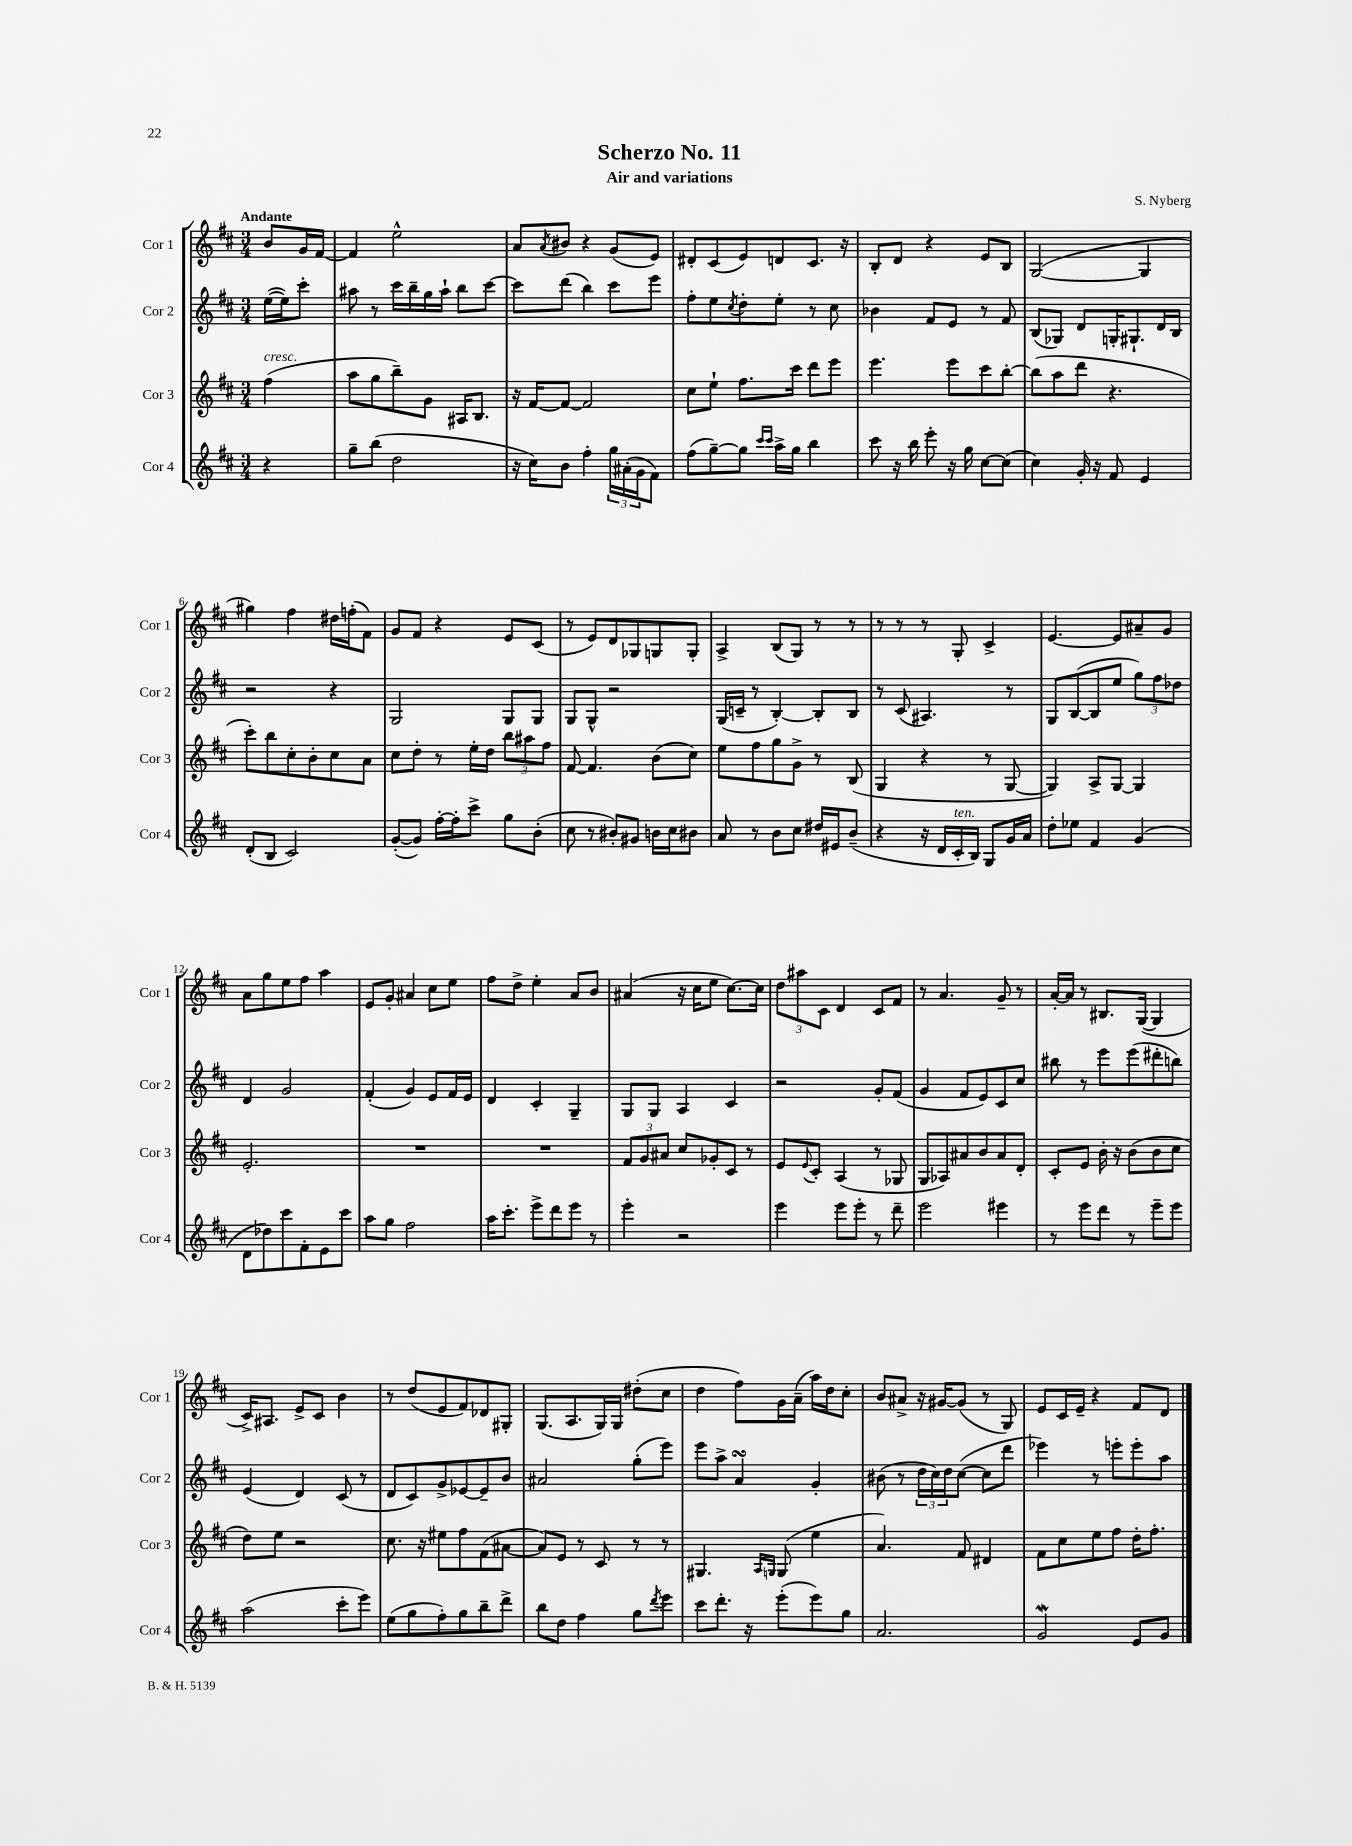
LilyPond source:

\header { title = "Scherzo No. 11" composer = "S. Nyberg" subtitle = "Air and variations" }
<<
\new StaffGroup <<
\new Staff = "s0" \with { instrumentName = "Cor 1" shortInstrumentName = "Cor 1" } {
    \clef treble \key d \major \numericTimeSignature \time 3/4 \partial 4 \tempo "Andante"
    b'8 g'16 fis'16~ |
    fis'4 e''2-^ |
    a'8 \acciaccatura { a'8 } bis'8 r4 g'8( e'8) |
    dis'8-. cis'8( e'8) d'8 cis'8. r16 |
    b8-. d'8 r4 e'8 b8 |
    g2~( g4 |
    gis''4) fis''4 dis''16 f''16-.( fis'8) |
    g'8 fis'8 r4 e'8 cis'8( |
    r8 e'8) d'8 ges8 g8 g8-. |
    a4-> b8( g8) r8 r8 |
    r8 r8 r8 g8-. cis'4-> |
    e'4.~ e'8 ais'8-- g'8 |
    a'8 g''8 e''8 fis''8 a''4 |
    e'8 g'8-. ais'4 cis''8 e''8 |
    fis''8 d''8-> e''4-. a'8 b'8 |
    ais'4( r16 cis''16 e''8 cis''8.~) cis''16 |
    \tuplet 3/2 { d''8 ais''8 cis'8 } d'4 cis'8 fis'8 |
    r8 a'4. g'8-- r8 |
    a'16~-. a'16 r8 bis8. g16~( g4 |
    cis'16->) ais8. e'8-> cis'8 b'4 |
    r8 d''8( e'8 fis'8) des'8 gis8-. |
    g8.( a8. g16) g16 dis''8-.( cis''8 |
    d''4 fis''8) g'16 a'16--( a''16) d''16 cis''8-. |
    b'8 ais'8-> r16 gis'16~ gis'8( r8 g8) |
    e'8 cis'16 e'16-- r4 fis'8 d'8 \bar "|." |
}
\new Staff = "s1" \with { instrumentName = "Cor 2" shortInstrumentName = "Cor 2" } {
    \clef treble \key d \major \numericTimeSignature \time 3/4 \partial 4
    e''16~( e''16) cis'''8-. |
    ais''8 r8 cis'''16 b''16-- g''16 ais''16-! b''8 cis'''8~ |
    cis'''8 d'''8( b''4) cis'''8 e'''8 |
    fis''8-. e''8 \acciaccatura { cis''8 } d''8-. e''8-. r8 cis''8 |
    bes'4 fis'8 e'8 r8 fis'8 |
    b8( ges8) d'8 g16-. gis8.-! d'16 b16 |
    r2 r4 |
    g2 g8 g8 |
    g8 g8-^ r2 |
    g16( c'16-- r8 b4~-.) b8-. b8 |
    r8 cis'8( ais4.) r8 |
    g8 b8~( b8 e''8 \tuplet 3/2 { g''8) fis''8 des''8 } |
    d'4 g'2 |
    fis'4-.( g'4) e'8 fis'16 e'16 |
    d'4 cis'4-. g4-- |
    g8 g8 a4 cis'4 |
    r2 g'8-. fis'8( |
    g'4 fis'8 e'8) cis'8 cis''8 |
    bis''8 r8 e'''8 e'''8( dis'''8-. b''8) |
    e'4( d'4) cis'8( r8 |
    d'8 cis'8) g'8-> ees'8~ ees'8-- b'8 |
    ais'2 g''8-.( e'''8) |
    e'''8 a''8-> a'4\turn g'4-. |
    bis'8( r8 \tuplet 3/2 { d''16 cis''16) d''16 } cis''8~( cis''8 d'''8 |
    ees'''4) r8 e'''8-. e'''8-. a''8 \bar "|." |
}
\new Staff = "s2" \with { instrumentName = "Cor 3" shortInstrumentName = "Cor 3" } {
    \clef treble \key d \major \numericTimeSignature \time 3/4 \partial 4
    fis''4^\markup { \italic "cresc." }( |
    a''8 g''8 b''8--) g'8 ais16 b8. |
    r16 fis'16~ fis'8~ fis'2 |
    cis''8 e''8-! fis''8. cis'''16 d'''8 e'''8 |
    e'''4. e'''8 cis'''8 b''8~-. |
    b''8( a''8 d'''8 r4. |
    cis'''8-.) b''8 cis''8-. b'8-. cis''8 a'8 |
    cis''8 d''8-. r8 e''16-. d''16 \tuplet 3/2 { b''8 ais''8 fis''8 } |
    fis'8~ fis'4. b'8( cis''8) |
    e''8 fis''8 g''8 g'8-> r8 b8( |
    g4 r4 r8 g8~ |
    g4) a8-> g8~ g4 |
    e'2.-. |
    R2. |
    R2. |
    \tuplet 3/2 { fis'8 g'8 ais'8 } cis''8 ges'8-. cis'8 r8 |
    e'8 \appoggiatura { e'8 } cis'8-. a4( r8 ges8 |
    g8 aes8) ais'8 b'8 ais'8 d'8-. |
    cis'8-. e'8 b'16-. r16 b'8( b'8 cis''8 |
    d''8) e''8 r2 |
    cis''8. r16 eis''8 fis''8 fis'8( ais'8~ |
    ais'8) e'8 r8 cis'8 r8 r8 |
    gis4. \grace { a16 g16 } g8( e''4 |
    a'4.) fis'8 dis'4 |
    fis'8 cis''8 e''8 fis''8 d''16-. fis''8.-. \bar "|." |
}
\new Staff = "s3" \with { instrumentName = "Cor 4" shortInstrumentName = "Cor 4" } {
    \clef treble \key d \major \numericTimeSignature \time 3/4 \partial 4
    r4 |
    g''8-- b''8( d''2 |
    r16 cis''16) b'8 fis''4-. \tuplet 3/2 { g''16 ais'16-.( g'16 } fis'8) |
    fis''8( g''8~--) g''8 \grace { cis'''16 cis'''16 } a''16-> g''16 b''4 |
    cis'''8 r16 b''16 e'''8-. r16 g''16 cis''8~ cis''8( |
    cis''4) g'16-. r16 fis'8 e'4 |
    d'8-.( b8 cis'2) |
    g'8~-.( g'8) fis''16~-. fis''16-. cis'''8-> g''8 b'8-.( |
    cis''8 r8 bis'8-.) gis'8 b'16 cis''16 bis'8 |
    a'8 r8 b'8 cis''8 dis''16 eis'16 b'8--( |
    r4 r16 d'16 cis'16-.^\markup { \italic "ten." } b16) g8 g'16 a'16 |
    d''8-. ees''8 fis'4 g'4( |
    d'8 des''8) cis'''8 fis'8-. e'8 cis'''8 |
    a''8 g''8 fis''2 |
    a''16 cis'''8.-. e'''8-> d'''8 e'''8 r8 |
    e'''4-. r2 |
    e'''4 e'''8 e'''8-. r8 d'''8-- |
    e'''2 eis'''4 |
    r8 e'''8 d'''8 r8 e'''8-- e'''8 |
    a''2( cis'''8-. e'''8) |
    e''8( g''8 fis''8-.) g''8 b''8-- d'''8-> |
    b''8 d''8 fis''4 g''8 \acciaccatura { d'''8 } e'''8 |
    cis'''8 d'''8.-. r16 e'''8-.( e'''8) g''8 |
    a'2. |
    g'2\mordent e'8 g'8 \bar "|." |
}
>>
>>
